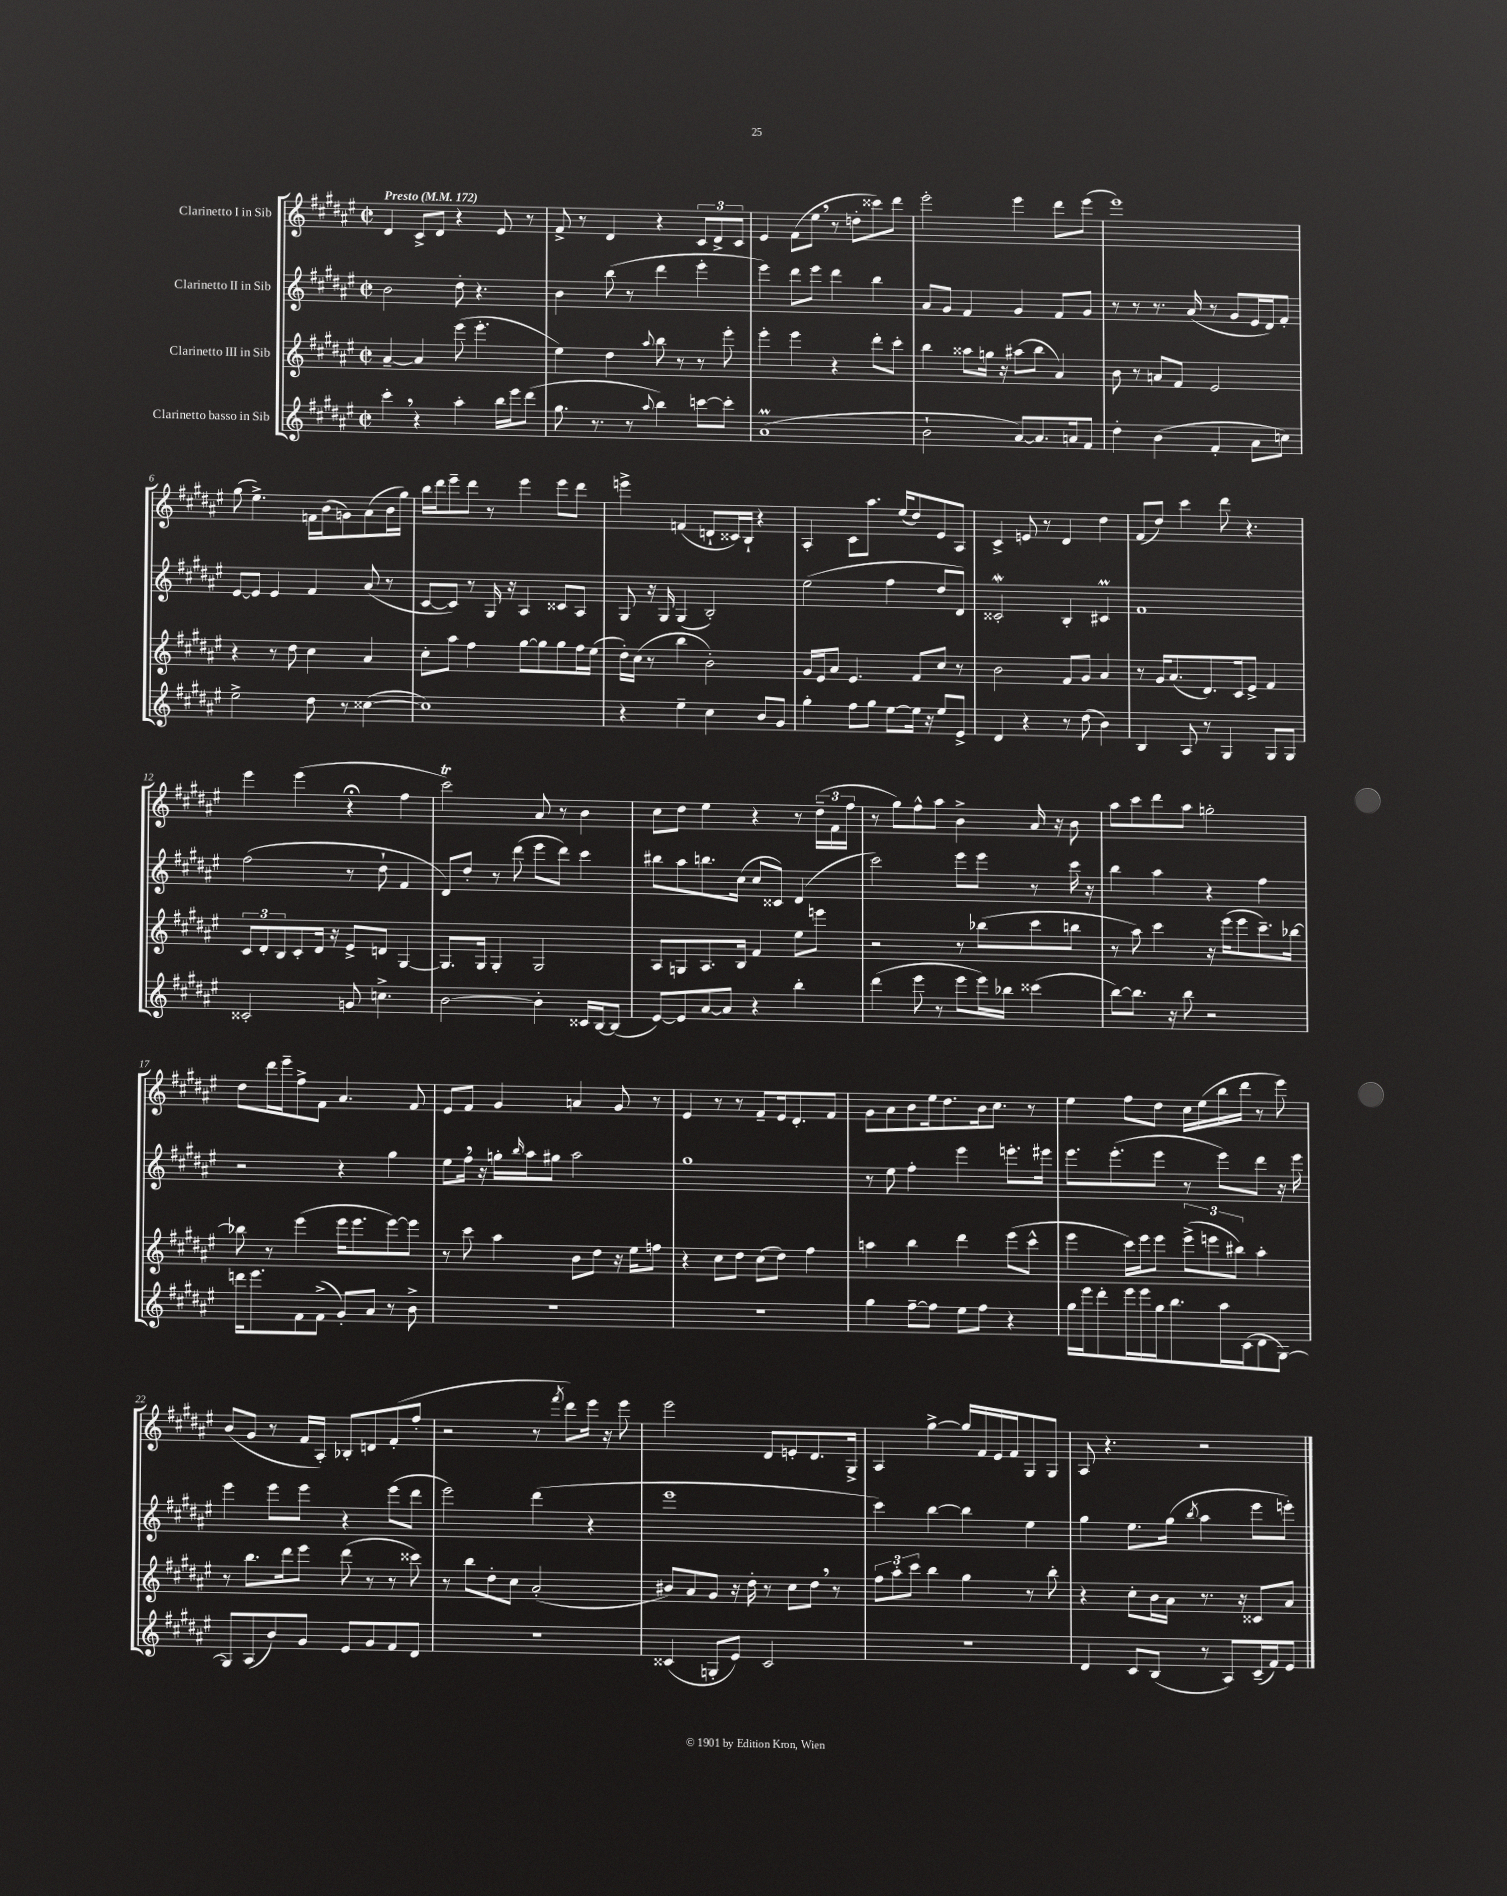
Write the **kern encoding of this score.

**kern	**kern	**kern	**kern
*part4	*part3	*part2	*part1
*staff4	*staff3	*staff2	*staff1
*I"Clarinetto basso in Sib	*I"Clarinetto III in Sib	*I"Clarinetto II in Sib	*I"Clarinetto I in Sib
*clefG2	*clefG2	*clefG2	*clefG2
*k[f#c#g#d#a#e#]	*k[f#c#g#d#a#e#]	*k[f#c#g#d#a#e#]	*k[f#c#g#d#a#e#]
*M2/2	*M2/2	*M2/2	*M2/2
*met(c|)	*met(c|)	*met(c|)	*met(c|)
*MM172	*MM172	*MM172	*MM172
=1	=1	=1	=1
!	!	!	!LO:TX:a:B:t=Presto
4ccc#',\	[4a#~/	2b\	4d#/
4r	4a#/]	.	8c#^/L
.	.	.	8d#/J
4aa#'\	(8eee#\	8dd#'\	4r
.	4.eee#'\	4.r	.
16bb\LL	.	.	8e#/
16eee#\J	.	.	.
(8ddd#\J	.	.	8r
=2	=2	=2	=2
8.gg#\	4ee#\)	4b\	8f#^/
.	.	.	8r
8.r	.	.	.
.	4dd#\	(8bb\	4d#/
8r	.	8r	.
8qqaa#/	8qqaa#/	.	.
4bb\)	8bb\	4ddd#\	4r
.	8r	.	.
[8cccn\L	8r	4eee#'\	12c#/L
.	.	.	12d#^/
8ccc'\J]	8eee#'\	.	.
.	.	.	12c#/J
=3	=3	=3	=3
(1a#m	4eee#'\	4eee#\)	4e#/
.	4eee#\	8ddd#\L	(8f#\L
.	.	8eee#\J	8ee#,\J
.	4r	4ddd#\	8r
.	.	.	8ddn'\L
.	8ddd#'\L	4bb\	8ccc##X\)
.	8ccc#'\J	.	8ddd#\J
=4	=4	=4	=4
2b`\	4bb\	8a#/L	2eee#'\
.	.	8g#/J	.
.	8aa##X\L	4f#/	.
.	16ggn\Jk	.	.
.	16r	.	.
[8a#/L)	(8aa#X\L	4g#/	4eee#\
8.a#/]	8bb\J	.	.
.	4a#/)	8f#/L	8ddd#\L
16an/k	.	.	.
8f#/J	.	8g#/J	(8eee#\J
=5	=5	=5	=5
4dd#'\	8b\	8r	1eee#)
.	8r	8r	.
(4b\	8an/L	8.r	.
.	8f#/J	.	.
.	.	(16a#/	.
4f#'/	2e#/	8r	.
.	.	8g#/L	.
8a#\L	.	16e#/L	.
.	.	16d#/J)	.
8ccn\J)	.	8f#'/J	.
!!LO:LB:g=z
=6	=6	=6	=6
2ee#^\	4r	[8e#/L	(8gg#\
.	.	8e#/J]	4.ee#^\)
.	8r	4e#/	.
.	8dd#\	.	.
8dd#\	4cc#\	4f#/	16fn\LL
.	.	.	(16b\J
8r	.	.	8gn\)
([4cc##X\	4a#/	(8a#/	(8a#\
.	.	8r	16b\L
.	.	.	16gg#\JJ)
=7	=7	=7	=7
1cc##])	8cc#'\L	[8c#/L	16bb\LL
.	.	.	16ddd#\J
.	8aa#\J	8c#/J])	8eee#~\
.	4ff#\	8r	8ddd#\J
.	.	16G#/	8r
.	.	16r	.
.	[8gg#\L	4A#/	4eee#\
.	8gg#\]	.	.
.	8gg#\	8c##X/L	8eee#\L
.	16ff#\L	8A#/J	8ddd#\J
.	(16ee#\JJ	.	.
=8	=8	=8	=8
4r	16dd#'\LL)	8G#/	4eeen^\
.	(16cc#\JJ	.	.
.	8r	16r	.
.	.	16G#/	.
4ee#~\	4bb\	(4G#/	(4fn/
4cc#\	2b'\)	2B'/)	8dn`/L
.	.	.	16c##X/L)
.	.	.	16B`/JJ
8b/L	.	.	4r
8g#/J	.	.	.
=9	=9	=9	=9
4gg#'\	16g#/LL	(2ee#\	4A#'/
.	16e#/J	.	.
.	8a#/J	.	.
8ff#\L	4.e#/	.	8c#\L
8gg#\J	.	.	8.aa#\J
[8ee#\L	.	4ff#\	.
.	.	.	(16ee#/KL
16ee#\Jk]	8f#/L	.	8dd#/)
16r	.	.	.
8ee#/L	8cc#/J	8dd#/L	8e#/
8e#^/J	8r	8d#/J)	8A#/J
=10	=10	=10	=10
4d#/	2b\	2c##XW'/	4c#^/
4r	.	.	8en/
.	.	.	8r
8r	8f#/L	4B'/	4d#/
(8dd#\	8g#/J	.	.
4b\)	4a#/	4c#XM/	4dd#\
=11	=11	=11	=11
4B/	8r	1f#	(8f#/L
.	16g#/KL	.	8dd#/J)
.	(8.a#/	.	.
8A#/	.	.	4ccc#\
8r	8.d#/)	.	.
4G#/	.	.	8ddd#\
.	16c#/k	.	.
.	8e#^/J	.	4.r
8G#/L	4f#/	.	.
8G#/J	.	.	.
!!LO:LB:g=z
=12	=12	=12	=12
2c##X'/	12c#/L	(2ff#\	4eee#\
.	12d#'/	.	.
.	12B/	.	.
.	8c#'/	.	(4eee#\
.	16d#/Jk	.	.
.	16r	.	.
8gn/	8e#^/L	8r	4r;<
4.ccn^\	8dn/J	8dd#`\	.
.	[4G#/	4f#/	4ff#\
=13	=13	=13	=13
[2b\	8.G#/L]	8d#/L)	2ccc#T\)
.	.	8dd#'/J	.
.	16G#/Jk	.	.
.	4G#'/	8r	.
.	.	(8ddd#\	.
4b'\]	2G#/	8eee#\L	8a#/
.	.	8ddd#\J)	8r
16c##X/LL	.	4ccc#\	4b\
[16B/J	.	.	.
(8B/J]	.	.	.
=14	=14	=14	=14
[8e#/L)	8A#/L	8bb#X\L	8cc#\L
8e#/]	8Gn/	8aa#\	8dd#\J
[8a#/	8.A#/	8.bbn\	4ee#\
8a#/J]	.	.	.
.	16B/Jk	(16cc#\Jk	.
4r	4f#/	8cc#/L	4r
.	.	8c##X/J)	.
4bb'\	8ee#\L	(4d#/	8r
.	8eeen\J	.	(24dd#~\LL
.	.	.	24f#\
.	.	.	24ff#\JJ
=15	=15	=15	=15
(4ddd#\	2r	2ccc#\)	8r
.	.	.	8gg#\L)
8eee#\	.	.	8ff#^^\
8r	.	.	8aa#\J
8eee#\L	8r	8eee#\L	4b^\
16eee#\L)	(8bb-X\L	8eee#\J	.
16bb-X\JJ	.	.	.
(4ccc##X\	8ccc#\	8r	16a#/
.	.	.	16r
.	8bbn\J	16ccc#\	8b\
.	.	16r	.
=16	=16	=16	=16
[8bb\L)	8r	4bb\	8aa#\L
8.bb\J]	8aa#\)	.	8ccc#\
.	4ccc#\	4aa#\	8ddd#\
16r	.	.	.
8bb\	.	.	8aa#\J
2r	16r	4r	2ggn'\
.	(16eee#\KL	.	.
.	8eee#\	.	.
.	8.ccc#~\)	4ff#\	.
.	[16bb-X\Jk	.	.
!!LO:LB:g=z
=17	=17	=17	=17
16dddn\KL	8bb-X\]	2r	8dd#\L
8.eee#\	.	.	.
.	8r	.	16ddd#\L
.	.	.	16eee#~\J
8f#\	(4eee#\	.	8ff#^\
(8f#^\J	.	.	8f#\J
8g#'/L)	16eee#\KL	4r	4.a#/
.	8.eee#\	.	.
8a#/J	.	.	.
8r	[8eee#\)	4gg#\	.
8b^\	8eee#\J]	.	8f#/
=18	=18	=18	=18
1r	8r	8ee#\L	8e#/L
.	8ccc#\	16ff#,\Jk	8f#/J
.	.	16r	.
.	4aa#\	16ggn'\LL	4g#/
.	.	16qqbb/	.
.	.	16aa#\J	.
.	.	8gg#X\J	.
.	8b\L	2aa#\	4an/
.	8dd#\J	.	.
.	16r	.	8g#/
.	16ee#\KL	.	.
.	8ffn\J	.	8r
=19	=19	=19	=19
1r	4r	1gg#	4e#/
.	8cc#\L	.	8r
.	8dd#\J	.	8r
.	(8cc#\L	.	8f#~/L
.	8dd#\J)	.	16e#/k
.	.	.	8.d#'/
.	4ff#\	.	.
.	.	.	8f#/J
=20	=20	=20	=20
4gg#\	4aan\	8r	8g#\L
.	.	8ee#\	8a#\
[8ff#~\L	4bb\	4ff#'\	8b\
8ff#\J]	.	.	16ee#\k
.	.	.	8.dd#\
8ee#\L	4ddd#\	4eee#\	.
8ff#\J	.	.	16b\k
.	.	.	8.cc#\J
4r	(8eee#\L	8.eeen'\L	.
.	8ccc#^^\J	.	8r
.	.	16eee#X\Jk	.
=21	=21	=21	=21
16gg#\LL	4eee#\	8.eee#\L	4ee#\
16eee#\J	.	.	.
8ddd#'\	.	.	.
.	.	(8.eee#'\	.
16eee#\L	16ccc#\LL)	.	8ff#\L
16eee#\	16eee#\J	.	.
16gg#\J	8eee#\J	8eee#\J	8dd#\J
8.bb\	.	.	.
.	(12eee#^\L	8r	16cc#\LL
.	.	.	(16ee#\
.	12eeen\	.	.
16aa#\L	.	8eee#\L)	16bb\
.	12bb#X\J)	.	.
(16c#\J	.	.	16ddd#\JJ
8d#\	4aa#'\	8ddd#\J	8r
[8G#\J)	.	16r	8eee#\)
.	.	16eee#\	.
!!LO:LB:g=z
=22	=22	=22	=22
8G#/L]	8r	4eee#\	(8b/L
(8A#/	8.bb\L	.	8g#/J
8b/)	.	8eee#\L	8r
.	16ddd#\k	.	.
8g#/J	8eee#\J	8eee#\J	16f#/LL
.	.	.	16A#'/JJ)
8e#/L	(8ddd#\	4r	8B-X'/L
8g#/	8r	.	8dn/
8f#/	8r	(8eee#\L	(8f#'/
8d#/J	8ccc##X\)	8ddd#\J	8ff#'/J
=23	=23	=23	=23
1r	8r	2eee#\)	2r
.	8bb\L	.	.
.	8dd#'\	.	.
.	8cc#\J	.	.
.	(2a#'/	(4ddd#\	8r
.	.	.	8qfff#/
.	.	.	8ddd#\L)
.	.	4r	16eee#\Jk
.	.	.	16r
.	.	.	8eee#\
=24	=24	=24	=24
(4c##X/	8b#X/L)	1eee#	2eee#\
.	8a#/	.	.
8Gn'/L	8g#/J	.	.
8e#/J)	16r	.	.
.	16dd#'\	.	.
2c##/	8r	.	8d#/L
.	8cc#\L	.	8en'/
.	8dd#,\J	.	8.d#/
.	8r	.	.
.	.	.	16G#^/Jk
=25	=25	=25	=25
1r	12ff#\L	4ccc#\)	4A#/
.	12aa#'\	.	.
.	12ccc#\J	.	.
.	4bb\	[4bb\	[4gg#^\
.	4gg#\	4bb\]	16gg#/LL]
.	.	.	16f#/
.	.	.	16e#/
.	.	.	16f#/J
.	8r	4ee#\	8G#/
.	8bb'\	.	8G#/J
=26	=26	=26	=26
4d#/	4r	4gg#\	8A#/
.	.	.	4.r
8c#/L	8cc#'\L	8.ee#\L	.
(8B/J	16b\L	.	.
.	16a#\JJ	(16gg#\Jk	.
.	.	8qbb/	.
8r	8.r	4aa#\	2r
8A#/L)	.	.	.
.	16r	.	.
(16c#~/L	8c##X/L	8eee#\L	.
16f#/J)	.	.	.
8e#/J	8a#/J	8eeen'\J)	.
==	==	==	==
*-	*-	*-	*-
